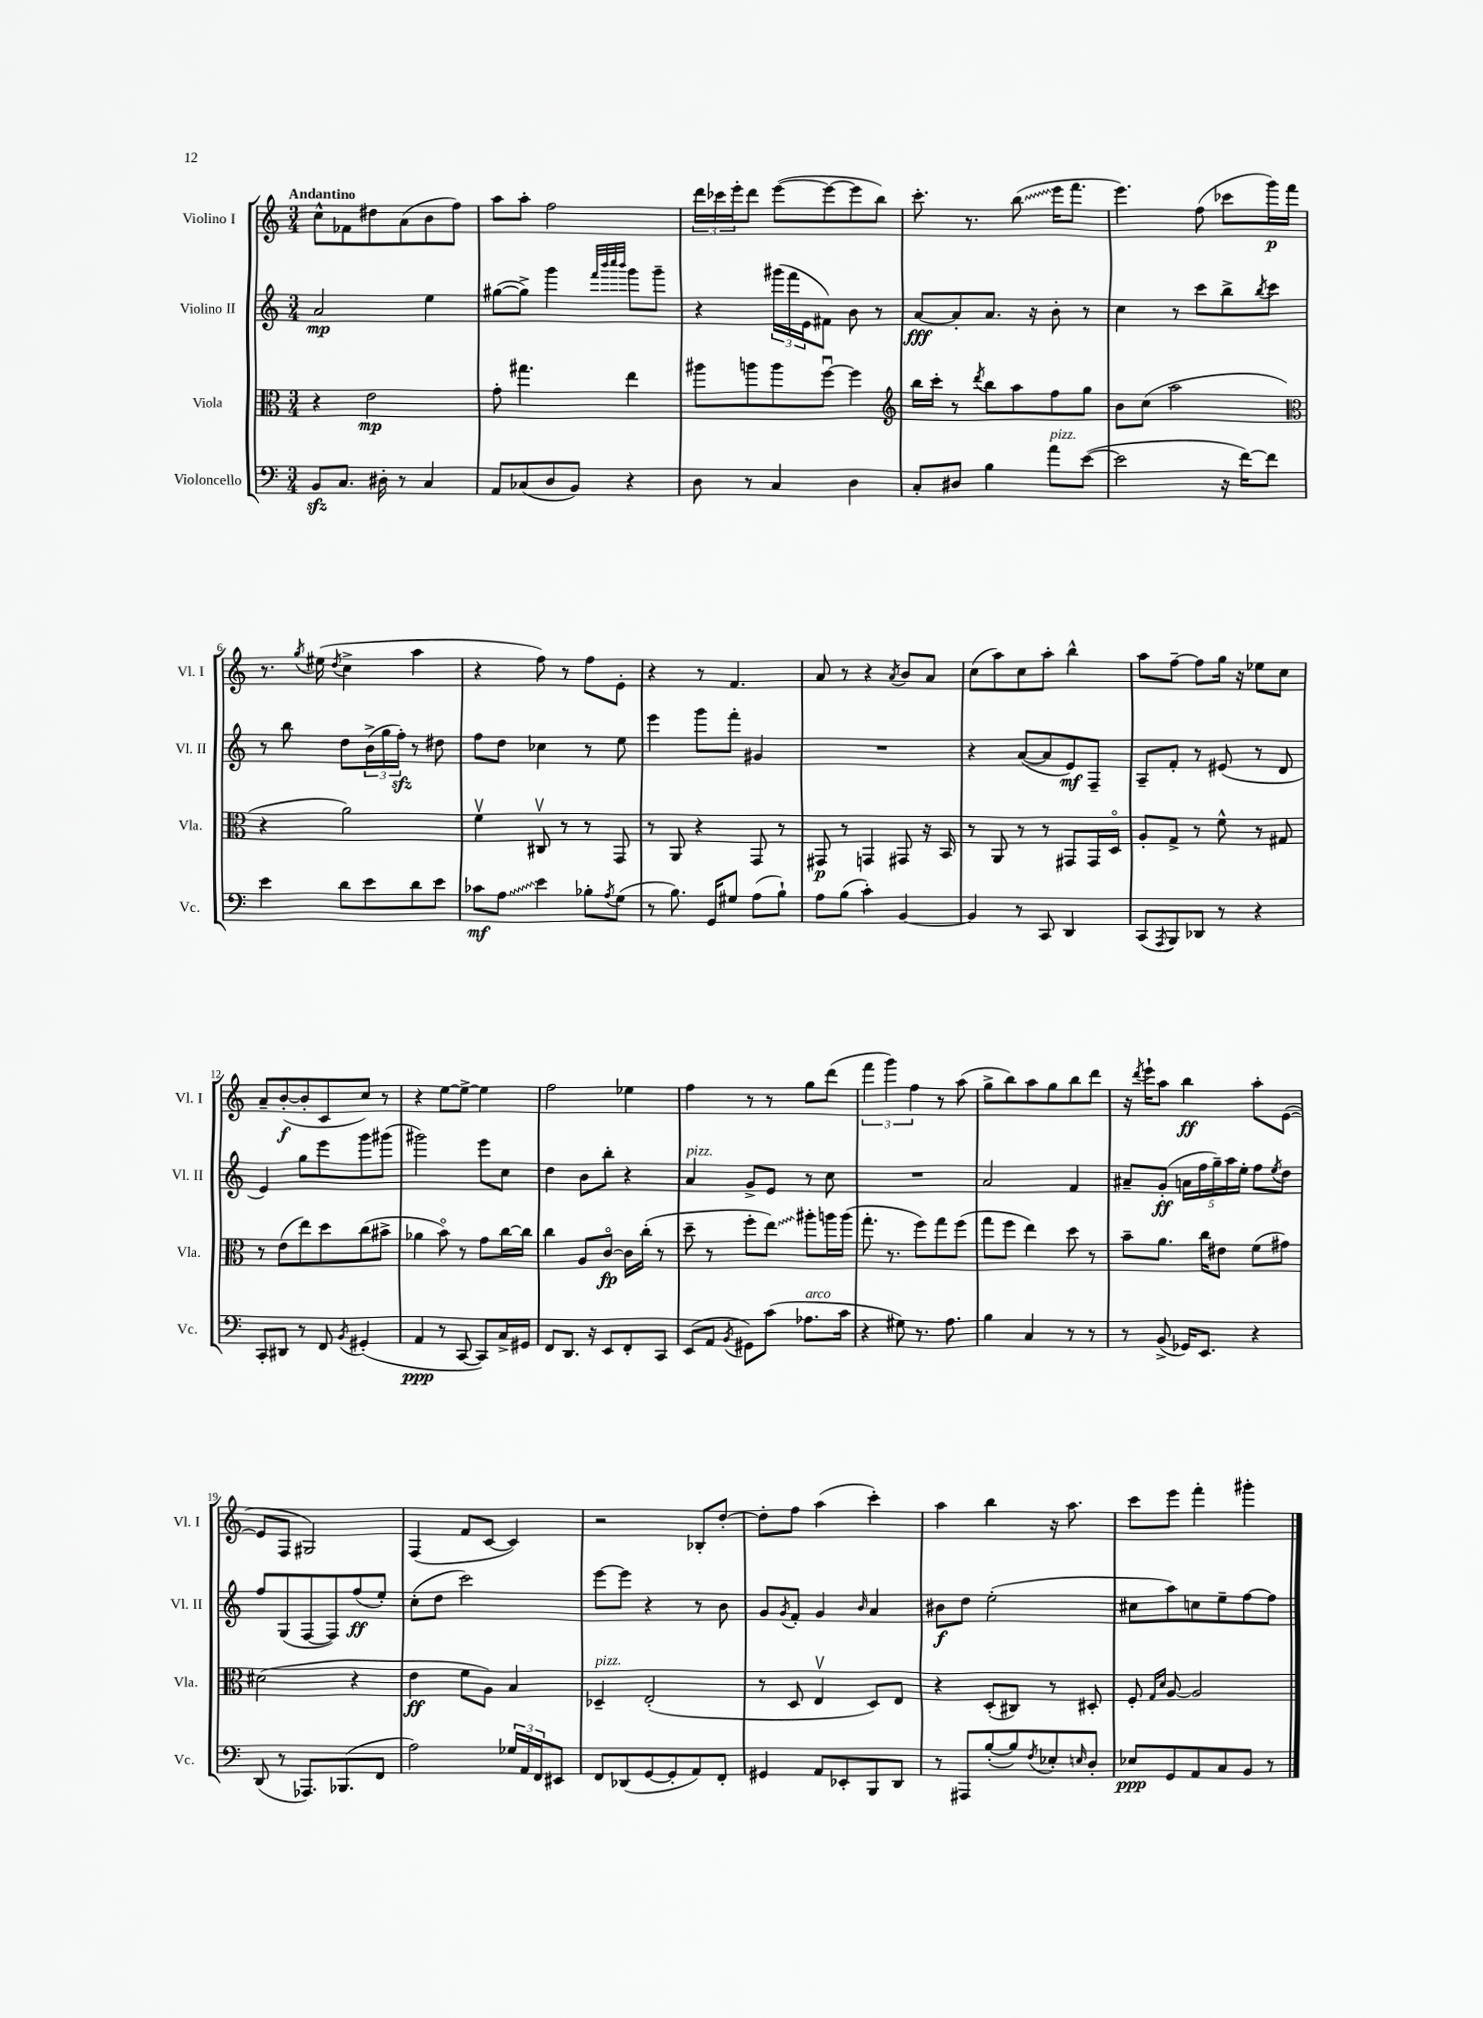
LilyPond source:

<<
\new StaffGroup <<
\new Staff = "s0" \with { instrumentName = "Violino I" shortInstrumentName = "Vl. I" } {
    \clef treble \key c \major \numericTimeSignature \time 3/4 \tempo "Andantino"
    c''8-^ fes'8 dis''8 a'8( b'8 f''8) |
    a''8 a''8-. f''2 |
    \tuplet 3/2 { d'''16 ces'''16 e'''16-. } d'''8 e'''8~( e'''8~ e'''8 b''8) |
    c'''8.-. r8. \once \override Glissando.style = #'zigzag b''8\glissando( e'''16 f'''8. |
    e'''4.) f''8( ces'''8 g'''16\p) f'''16 |
    r8. \acciaccatura { g''8 } eis''16( \acciaccatura { d''8 } c''4-> a''4 |
    r4 f''8) r8 f''8 e'8-. |
    r4 r8 f'4. |
    a'8 r8 r4 \acciaccatura { a'8 } b'8 a'8 |
    c''8( a''8) c''8 a''8-. b''4-^ |
    a''8 f''8~-- f''8 g''16 r16 ees''8 c''8 |
    a'8-- b'8~-.\f( b'8-. c'8 c''8) r8 |
    r4 e''8~ e''8~-> e''4 |
    f''2 ees''4 |
    f''4 r8 r8 g''8 d'''8( |
    \tuplet 3/2 { f'''4 g'''4) f''4 } r8 a''8( |
    g''8-> b''8) a''8 g''8 b''8 d'''8 |
    r16 \acciaccatura { d'''8 } e'''16-! a''8 b''4\ff a''8-. e'8~( |
    e'8 f8 gis2) |
    f4( f'8 c'8~ c'4) |
    r2 bes8-. d''8~-. |
    d''8-. f''8 a''4( c'''4-.) |
    a''4 b''4 r16 a''8. |
    c'''8 e'''8 f'''4-. gis'''4-. \bar "|." |
}
\new Staff = "s1" \with { instrumentName = "Violino II" shortInstrumentName = "Vl. II" } {
    \clef treble \key c \major \numericTimeSignature \time 3/4
    a'2\mp e''4 |
    gis''8~( gis''8->) g'''4 \grace { f'''32 b'''32 c''''32 b'''32 } g'''8 g'''8-- |
    r4 \tuplet 3/2 { gis'''16( f'''16 e'16 } fis'8) b'8 r8 |
    a'8~\fff a'8-. a'8. r16 b'8-. r8 |
    c''4 r8 c'''8 b''8-> \acciaccatura { b''8 } c'''8 |
    r8 b''8 d''8 \tuplet 3/2 { b'16->( g''16 f''16-.\sfz) } r8 dis''8 |
    f''8 d''8 ces''4 r8 e''8 |
    e'''4 g'''8 f'''8-. gis'4 |
    R2. |
    r4 a'8~( a'8 e'8\mf) f8-- |
    a8-- f'8-. r8 eis'8( r8 d'8 |
    e'4) g''8 e'''8 g'''8 gis'''8( |
    gis'''2) e'''8 c''8 |
    d''4 b'8 b''8-. r4 |
    a'4^\markup { \italic "pizz." } g'8-> e'8 r8 c''8 |
    R2. |
    a'2 f'4 |
    ais'8-- g'8-.\ff( \tuplet 5/4 { a'16 f''16 g''16--) a''16 e''16-. } f''8 \acciaccatura { e''8 } d''8 |
    f''8 g8( f8~ f8) f''8\ff( e''8-.) |
    c''8-.( d''8 c'''2) |
    e'''8~ e'''8 r4 r8 b'8 |
    g'8 \acciaccatura { g'8 } f'8-. g'4 \grace { b'16 } a'4 |
    bis'8\f d''8 e''2-.( |
    cis''8 a''8) c''8 e''8-- f''8~ f''8 \bar "|." |
}
\new Staff = "s2" \with { instrumentName = "Viola" shortInstrumentName = "Vla." } {
    \clef alto \key c \major \numericTimeSignature \time 3/4
    r4 e'2\mp |
    g'8-. gis''4. e''4 |
    ais''8 a''8 a''8 f''8~\downbow f''4 |
    \clef treble b''16 c'''16-. r8 \acciaccatura { d'''8 } b''8 a''8 f''8 g''8 |
    b'8 c''8( a''2 |
    \clef alto r4 a'2) |
    f'4\upbow cis8\upbow r8 r8 g,8 |
    r8 a,8 r4 g,8 r8 |
    gis,8\p r8 g,4 gis,8 r16 b,16 |
    r8 a,8 r8 r8 gis,8 gis,16 d16\flageolet |
    a8-. g8-> r8 f'8-^ r8 gis8 |
    r8 e'8( e''8) d''8 c''8( bis'8-> |
    aes'4 b'8\flageolet) r8 g'8 c''16~ c''16 |
    c''4 a8 c'8~\flageolet\fp c'16 c''16-.( r8 |
    d''8-- r8 f''8-. \once \override Glissando.style = #'zigzag e''8\glissando) ais''8-. a''16 a''16( |
    g''8.-. r8. f''8) g''8 f''8( |
    g''8 f''8 e''4) d''8 r8 |
    b'8-- a'8. c''16 eis'8 f'8( gis'8) |
    dis'2( r4 |
    e'4\ff f'8 a8) b4 |
    des4--^\markup { \italic "pizz." } e2-.( |
    r8 d8 e4\upbow d8) e8 |
    r4 d8-.( cis8) r8 dis8-. |
    f8-. \grace { g16 d'16 } a8~ a2 \bar "|." |
}
\new Staff = "s3" \with { instrumentName = "Violoncello" shortInstrumentName = "Vc." } {
    \clef bass \key c \major \numericTimeSignature \time 3/4
    b,8\sfz c8. dis16-. r8 c4 |
    a,8 ces8( d8 b,8) r4 |
    d8 r8 c4 d4 |
    c8-. dis8 b4 a'8^\markup { \italic "pizz." } e'8~( |
    e'2 r16 f'16~) f'8 |
    e'4 d'8 e'8 d'8 e'8 |
    ces'8\mf \once \override Glissando.style = #'zigzag a8\glissando e'4 bes8-. \acciaccatura { a8 } g8( |
    r8 b8.) g,16 gis8 a8( b8-!) |
    a8 b8( c'4-.) b,4~ |
    b,4 r8 c,8 d,4 |
    c,8( \acciaccatura { a,,8 } b,,8) des,8 r8 r4 |
    c,8-. dis,8 r8 f,8 \acciaccatura { b,8 } gis,4-.( |
    a,4\ppp r8 c,8~ c,8) c16-> gis,16 |
    f,8 d,8. r16 e,8 f,8-. c,8 |
    e,8( a,8 \acciaccatura { b,8 } gis,8) c'8( aes8.^\markup { \italic "arco" } c'16 |
    r4 gis8) r8. a8. |
    b4 c4 r8 r8 |
    r8 b,8->( ges,16) e,8. r4 |
    d,8( r8 aes,,8.) bes,,8.( f,8 |
    a2) \tuplet 3/2 { ges16 a,16 f,16 } eis,8 |
    f,8 des,8( g,8~ g,8-. a,8) f,8-. |
    gis,4 a,8 ees,8-. b,,8 d,8 |
    r8 ais,,8 b8~-.( b8) \acciaccatura { f8 } ees8-. \grace { e16 } d8-. |
    ees8\ppp g,8 a,8 c8 b,8 r8 \bar "|." |
}
>>
>>
